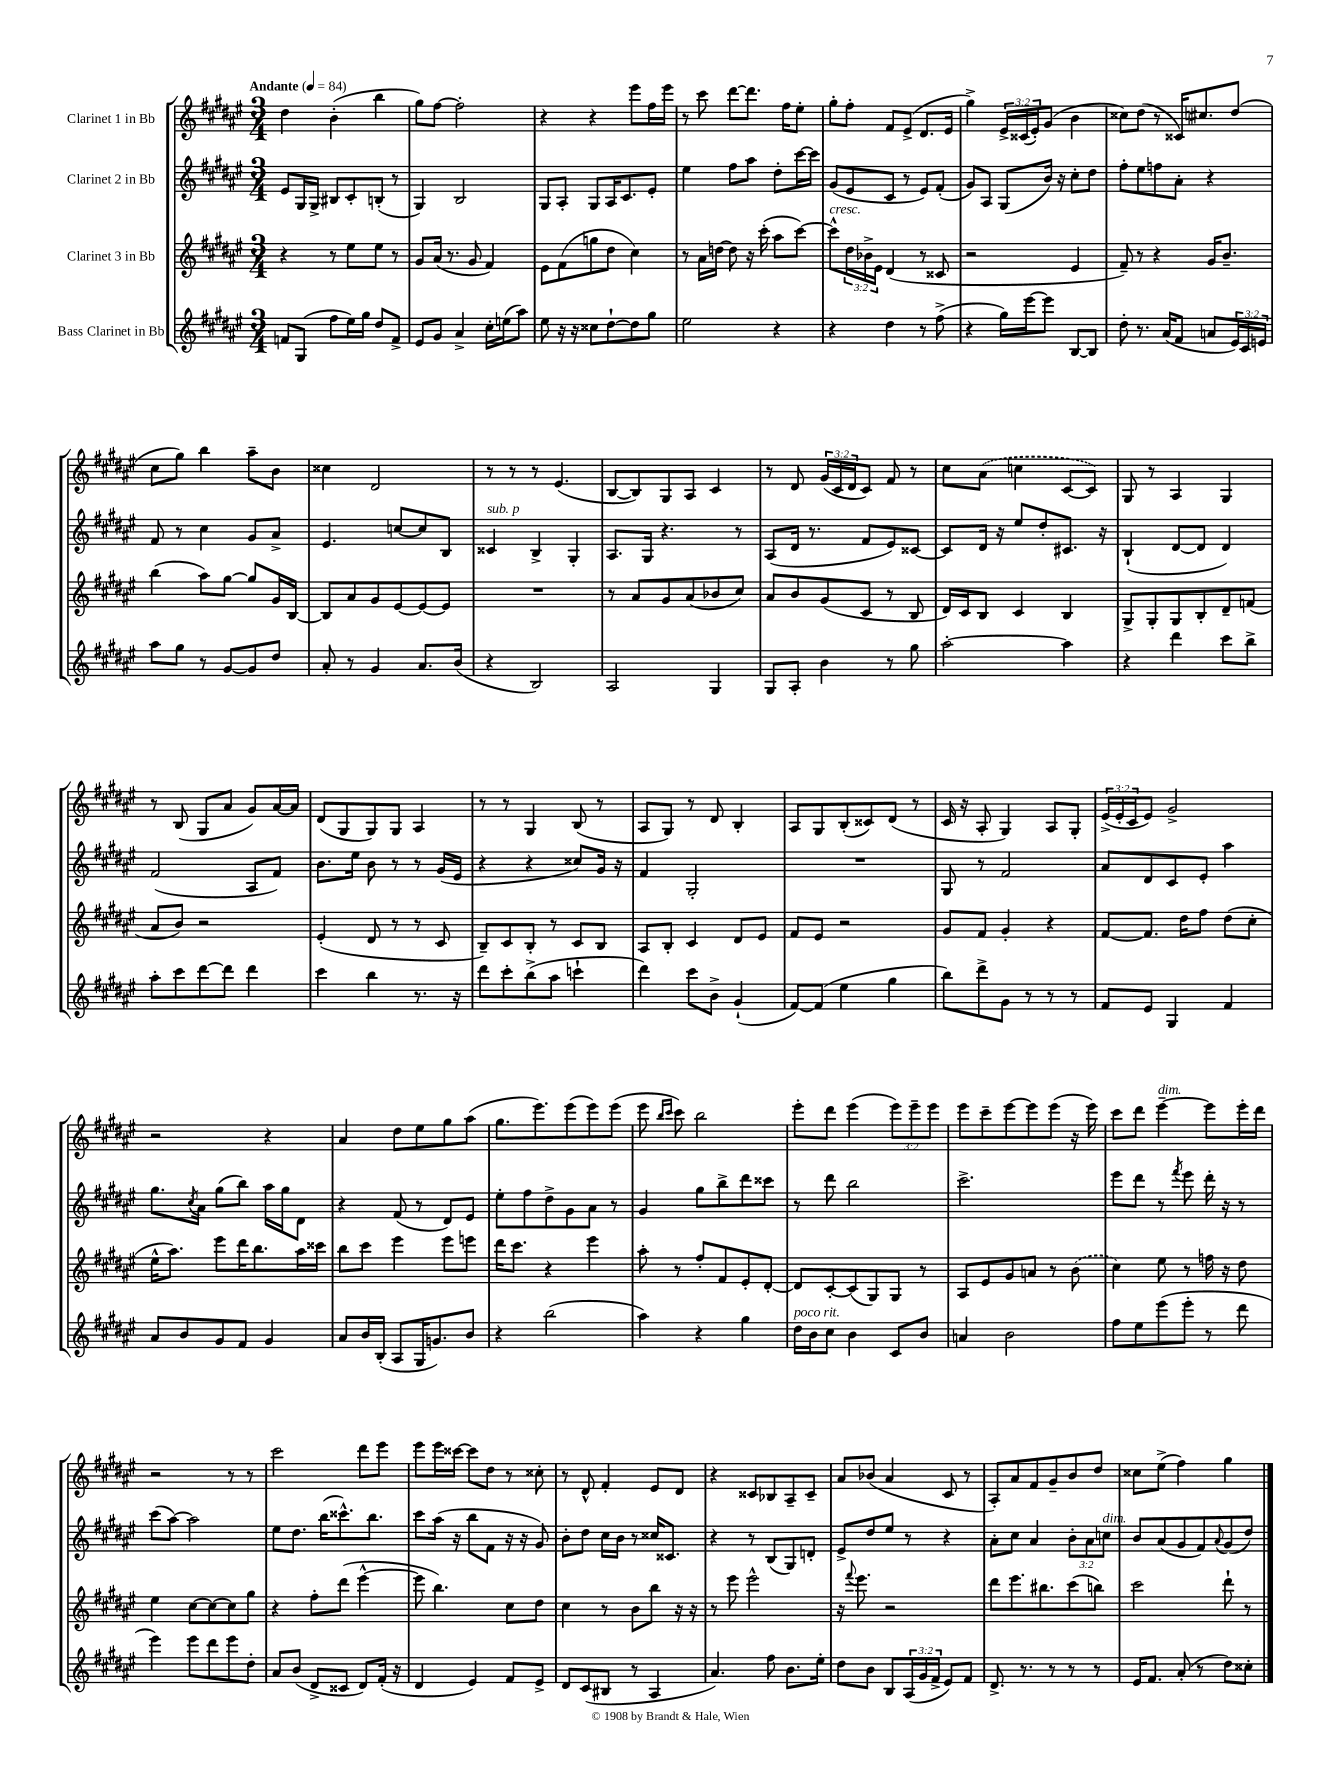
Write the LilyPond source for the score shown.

<<
\new StaffGroup <<
\new Staff = "s0" \with { instrumentName = "Clarinet 1 in Bb" } {
    \clef treble \key fis \major \numericTimeSignature \time 3/4 \override Staff.TupletNumber.text = #tuplet-number::calc-fraction-text \tempo "Andante" 4 = 84
    dis''4 b'4-.( b''4 |
    gis''8) fis''8~ fis''2-. |
    r4 r4 eis'''8 fis''16 eis'''16 |
    r8 cis'''8 dis'''8~ dis'''8. fis''16 eis''8-. |
    gis''8-. fis''8-. fis'8 eis'8->( dis'8. eis'16 |
    gis''4->) \tuplet 3/2 { eis'16-> cisis'16( eis'16-.) } gis'8( b'4 |
    cisis''8) dis''8( r8 cisis'16) cis''8. dis''8( |
    cis''8 gis''8) b''4 ais''8-- b'8 |
    cisis''4 dis'2 |
    r8 r8 r8 eis'4.( |
    b8~ b8) gis8 ais8 cis'4 |
    r8 dis'8 \tuplet 3/2 { gis'16( cis'16 dis'16 } cis'8) fis'8 r8 |
    cis''8 \once \slurDashed ais'8( c''4 cis'8~ cis'8) |
    gis8 r8 ais4 gis4 |
    r8 b8( gis8 ais'8 gis'8) ais'16~ ais'16 |
    dis'8( gis8 gis8) gis8 ais4 |
    r8 r8 gis4 b8( r8 |
    ais8 gis8) r8 dis'8 b4-. |
    ais8 gis8 b8-.( cisis'8) dis'8( r8 |
    cis'16 r16 ais8-. gis4) ais8 gis8-. |
    \tuplet 3/2 { eis'16->( eis'16-. cis'16 } eis'8) gis'2-> |
    r2 r4 |
    ais'4 dis''8 eis''8 gis''8 ais''8( |
    gis''8. eis'''8.) eis'''8( eis'''8) eis'''8( |
    eis'''8 \grace { b''16 cis'''16 } cis'''8) b''2 |
    eis'''8-. dis'''8 eis'''4( \tuplet 3/2 { eis'''8) eis'''8-- eis'''8 } |
    eis'''8 cis'''8-- eis'''8~ eis'''8 eis'''8( r16 eis'''16) |
    cis'''8 dis'''8 eis'''4~--^\markup { \italic "dim." } eis'''8 eis'''16-. dis'''16 |
    r2 r8 r8 |
    cis'''2 dis'''8 eis'''8 |
    eis'''8 eis'''16 cisis'''16~ cisis'''8 dis''8 r8 cisis''8-. |
    r8 dis'8-^ fis'4-. eis'8 dis'8 |
    r4 cisis'8 bes8 ais8-- cisis'8-- |
    ais'8 bes'8( ais'4 cis'8 r8 |
    ais8-.) ais'8 fis'8 gis'8-- b'8 dis''8 |
    cisis''8 eis''8->( fis''4) gis''4 \bar "|." |
}
\new Staff = "s1" \with { instrumentName = "Clarinet 2 in Bb" } {
    \clef treble \key fis \major \numericTimeSignature \time 3/4 \override Staff.TupletNumber.text = #tuplet-number::calc-fraction-text
    eis'8 gis16 gis16-> bis8 cis'8-. b8-.( r8 |
    gis4) b2 |
    gis8 ais8-. gis8 ais16 cis'8. eis'8-. |
    eis''4 fis''8 ais''8 dis''8-. cis'''16~ cis'''16 |
    gis'8( eis'8 cis'8 r8 eis'8) fis'8-.( |
    gis'8) ais8 gis8( b'16) r16 cis''8-. dis''8 |
    fis''8-. eis''8 f''8 ais'8-. r4 |
    fis'8 r8 cis''4 gis'8 ais'8-> |
    eis'4. c''8~ c''8 b8 |
    cisis'4^\markup { \italic "sub. p" } b4-> gis4-. |
    ais8. gis16 r4. r8 |
    ais8( dis'16 r8. fis'8 eis'8) cisis'8~ |
    cisis'8 dis'16 r16 eis''8 dis''8-. cis'8. r16 |
    b4-!( dis'8~ dis'8 dis'4) |
    fis'2( ais8 fis'8) |
    b'8. eis''16 b'8 r8 r8 gis'16( eis'16 |
    r4 r4 cisis''8) gis'16 r16 |
    fis'4 gis2-. |
    R2. |
    gis8 r8 fis'2 |
    ais'8 dis'8 cis'8 eis'8-. ais''4 |
    gis''8. \acciaccatura { cis''8 } ais'16 gis''8( b''8) ais''16 gis''16 dis'8 |
    r4 fis'8( r8 dis'8) eis'8 |
    eis''8-. fis''8 dis''8-> gis'8 ais'8 r8 |
    gis'4 gis''8 b''8-> dis'''8 cisis'''8 |
    r8 dis'''8 b''2 |
    cis'''2.-> |
    eis'''8 dis'''8 r8 \acciaccatura { fis'''8 } eis'''8 dis'''16-. r16 r8 |
    cis'''8( ais''8~) ais''2 |
    eis''8 dis''8. b''16( cisis'''8.-^) b''8. |
    cis'''8 ais''16( r16 b''8 fis'8 r16 r16 gis'8) |
    b'8-. dis''8 cis''16 b'16 r8 cisis''16 cisis'8. |
    r4 r8 b8( gis8) d'8-. |
    eis'8-> dis''8 eis''8 r8 r4 |
    ais'8-. cis''8 ais'4 \tuplet 3/2 { b'8-. ais'8 c''8^\markup { \italic "dim." } } |
    b'8 ais'8( gis'8 fis'8) \appoggiatura { ais'8 } gis'8( dis''8) \bar "|." |
}
\new Staff = "s2" \with { instrumentName = "Clarinet 3 in Bb" } {
    \clef treble \key fis \major \numericTimeSignature \time 3/4 \override Staff.TupletNumber.text = #tuplet-number::calc-fraction-text
    r4 r8 eis''8 eis''8 r8 |
    gis'8 ais'16( r8. gis'8 fis'4) |
    eis'8 fis'8( g''8 dis''8 cis''4) |
    r8 ais'16 d''16~ d''8 r16 cis'''16-.( ais''8 cis'''8~) |
    cis'''8-^^\markup { \italic "cresc." } \tuplet 3/2 { dis''16 bes'16-> eis'16 } dis'4( r8 cisis'8 |
    r2 eis'4 |
    fis'8--) r8 r4 gis'16 b'8.-- |
    b''4( ais''8) gis''8~ gis''8 gis'16 b16~ |
    b8 ais'8 gis'8 eis'8~ eis'8~ eis'8 |
    R2. |
    r8 ais'8 gis'8 ais'8( bes'8 cis''8) |
    ais'8 b'8 gis'8( cis'8 r8 b8 |
    dis'16) cis'16 b8 cis'4 b4 |
    gis8-> gis8-. gis8 b8-. dis'8-- f'8( |
    ais'8 b'8) r2 |
    eis'4-.( dis'8 r8 r8 cis'8 |
    b8--) cis'8 b8-. r8 cis'8 b8 |
    ais8 b8-. cis'4 dis'8 eis'8 |
    fis'8 eis'8 r2 |
    gis'8 fis'8 gis'4-. r4 |
    fis'8~ fis'8. dis''16 fis''8 dis''8( cis''8-. |
    eis''16-^ ais''8.) eis'''8 dis'''16 b''8. ais''16 cisis'''16 |
    b''8 cis'''8 eis'''4 eis'''8 e'''8 |
    dis'''16 cis'''8. r4 eis'''4 |
    ais''8-. r8 fis''8-. fis'8 eis'8-. dis'8~-. |
    dis'8 cis'8~-. cis'8( gis8) gis8 r8 |
    ais8 eis'8 gis'8 a'8 r8 \once \slurDashed b'8( |
    cis''4) eis''8 r8 f''16 r16 dis''8 |
    eis''4 cis''8~ cis''8~ cis''8 gis''8 |
    r4 fis''8-. dis'''8( eis'''4~-^ |
    eis'''8 b''4.) cis''8 dis''8 |
    cis''4 r8 b'8 b''8 r16 r16 |
    r8 eis'''8 eis'''2-^ |
    r16 \appoggiatura { fis'''8 } eis'''8. r2 |
    dis'''8 eis'''8. bis''8. cis'''8( b''8) |
    cis'''2 dis'''8-! r8 \bar "|." |
}
\new Staff = "s3" \with { instrumentName = "Bass Clarinet in Bb" } {
    \clef treble \key fis \major \numericTimeSignature \time 3/4 \override Staff.TupletNumber.text = #tuplet-number::calc-fraction-text
    f'8 gis8( fis''8 eis''16) gis''16 dis''8 f'8-> |
    eis'8 gis'8 ais'4-> cis''16-. e''16( ais''8) |
    eis''8 r16 r16 cisis''8 dis''8~-! dis''8 gis''8 |
    eis''2 r4 |
    r4 dis''4 r8 fis''8->( |
    r4 gis''16) eis'''16~ eis'''8 b8~ b8 |
    dis''8-. r8. ais'16( fis'8 a'8 \tuplet 3/2 { eis'16) cis'16 e'16 } |
    ais''8 gis''8 r8 gis'8~ gis'8 dis''8 |
    ais'8-. r8 gis'4 ais'8. b'16( |
    r4 b2) |
    ais2 gis4 |
    gis8 ais8-. b'4 r8 gis''8 |
    ais''2~-. ais''4 |
    r4 dis'''4 cis'''8 b''8-> |
    ais''8-. cis'''8 dis'''8~ dis'''8 dis'''4 |
    cis'''4 b''4 r8. r16 |
    dis'''8 cis'''8-. b''8->( ais''8 c'''4-! |
    dis'''4) cis'''8 b'8-> gis'4-!( |
    fis'8~) fis'8( eis''4 gis''4 |
    b''8) dis'''8-> gis'8 r8 r8 r8 |
    fis'8 eis'8 gis4 fis'4 |
    ais'8 b'8 gis'8 fis'8 gis'4 |
    ais'8 b'16 b16-.( ais8 gis16 g'8.) b'8 |
    r4 b''2( |
    ais''4) r4 gis''4 |
    dis''16^\markup { \italic "poco rit." } b'16 cis''8 b'4 cis'8 b'8 |
    a'4 b'2 |
    fis''8 eis''8 eis'''8( eis'''8-. r8 dis'''8 |
    eis'''4) eis'''8 dis'''8 eis'''8 dis''8-. |
    ais'8 b'8( dis'8-> cisis'8 dis'8) fis'16-.( r16 |
    dis'4 eis'4) fis'8 eis'8-> |
    dis'8 cis'8( bis8 r8 ais4 |
    ais'4.) fis''8 b'8. eis''16-. |
    dis''8 b'8 b8 \tuplet 3/2 { ais16( gis'16 fis'16-> } eis'8) fis'8 |
    dis'8.-> r8. r8 r8 r8 |
    eis'16 fis'8. ais'8-.( r8 dis''8) cisis''8-. \bar "|." |
}
>>
>>
\layout { \context { \Score \remove "Bar_number_engraver" } }
